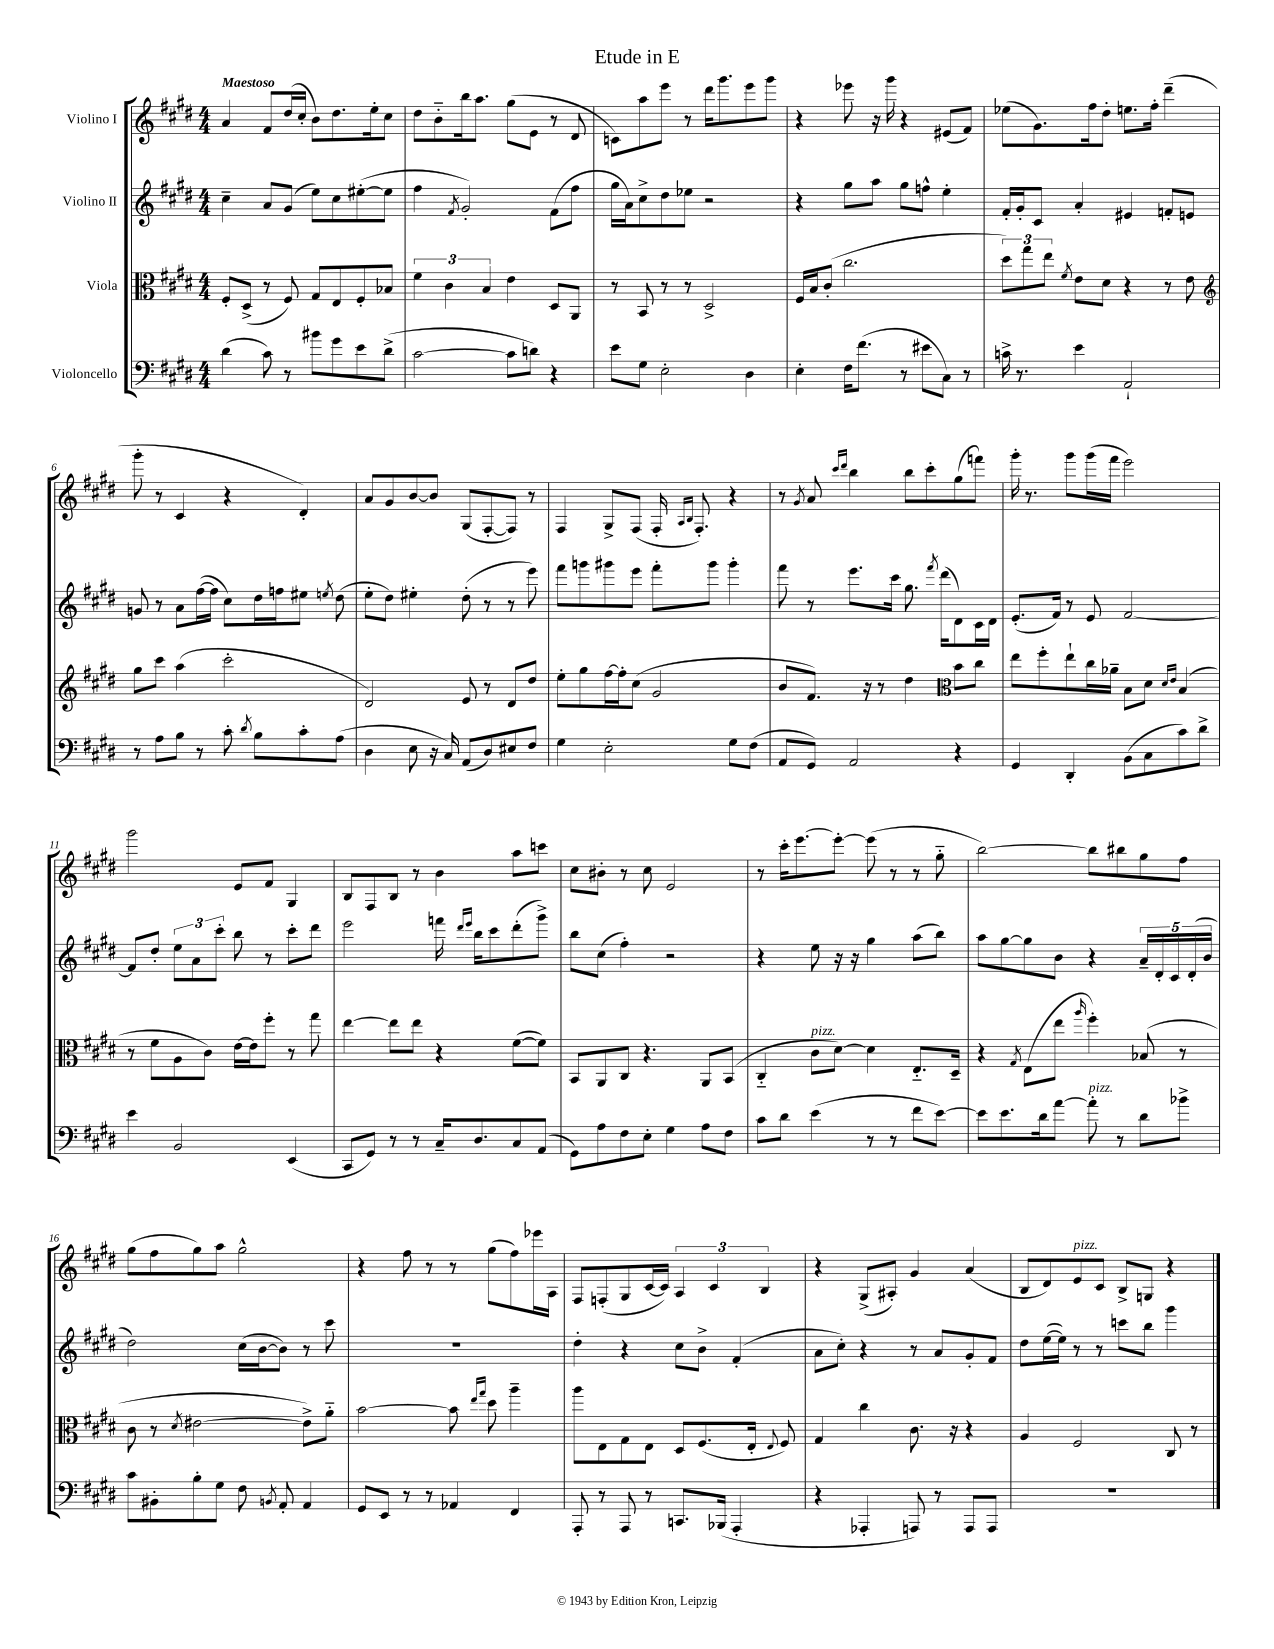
\header { title = "Etude in E" }
<<
\new StaffGroup <<
\new Staff = "s0" \with { instrumentName = "Violino I" } {
    \clef treble \key e \major \numericTimeSignature \time 4/4 \tempo "Maestoso"
    \autoBeamOff a'4 fis'8[ dis''16( cis''16]-. b'8[) dis''8. e''16-. cis''8] |
    dis''8[ b'8-_ b''16 a''8.] gis''8[( e'8] r8 dis'8 |
    c'8[) a''8 e'''8] r8 dis'''16[ gis'''8. e'''8 gis'''8] |
    r4 ees'''8 r16 gis'''16 r4 eis'8[( fis'8]) |
    ees''8[( gis'8.) fis''16 dis''8]-. e''8.[ fis''16]-. dis'''4--( |
    gis'''8-. r8 cis'4 r4 dis'4-.) |
    a'8[ gis'8 b'8~ b'8] gis8[( fis8~-. fis8]) r8 |
    fis4 gis8[-> fis8]( fis16-. \grace { a16[ b16] } fis8.-.) r4 |
    r8 \acciaccatura { gis'8 } a'8 \grace { cis'''16[ dis'''16] } b''4 b''8[ cis'''8-. gis''8( f'''8]) |
    gis'''16-. r8. gis'''8[ gis'''16( fis'''16] e'''2) |
    gis'''2 e'8[ fis'8] gis4 |
    b8[ fis8 b8] r8 b'4 a''8[ c'''8] |
    cis''8[ bis'8]-. r8 cis''8 e'2 |
    r8 cis'''16[-. e'''8.~ e'''8]~-. e'''8( r8 r8 gis''8-_ |
    b''2~) b''8[ bis''8 gis''8 fis''8] |
    gis''8[( fis''8 gis''8) a''8] gis''2-^ |
    r4 fis''8 r8 r8 gis''8[( fis''8) ees'''16 a16] |
    fis8[ f8-.( gis8 cis'16~ cis'16]) \tuplet 3/2 { a4 cis'4 b4 } |
    r4 gis8[->( ais8]-.) gis'4 a'4( |
    b8[ dis'8) e'8^\markup { \italic "pizz." } cis'8] b8[-> g8] r4 \bar "|." |
}
\new Staff = "s1" \with { instrumentName = "Violino II" } {
    \clef treble \key e \major \numericTimeSignature \time 4/4
    \autoBeamOff cis''4-- a'8[ gis'8]( e''8[) cis''8 eis''8~-.( eis''8] |
    fis''4 \acciaccatura { fis'8 } gis'2-.) fis'8[( fis''8] |
    gis''16[ a'16) cis''8-> dis''8 ees''8] r2 |
    r4 gis''8[ a''8] gis''8[ f''8]-^ e''4-. |
    fis'16[-. gis'16-. cis'8] a'4-. eis'4 f'8[-. e'8] |
    g'8 r8 a'8[ fis''16~( fis''16] cis''8[) dis''16 f''16 eis''8] \acciaccatura { e''8 } dis''8( |
    e''8[-. dis''8]) eis''4-. dis''8-.( r8 r8 e'''8) |
    fis'''8[ g'''8 gis'''8 e'''8] fis'''8[-. gis'''8] gis'''4-. |
    fis'''8 r8 e'''8.[ cis'''16] gis''8. \acciaccatura { fis'''8 } dis'''16[( dis'8) cis'16 dis'16] |
    e'8.[-.( fis'16]) r8 e'8 fis'2~ |
    fis'8[ dis''8]-. \tuplet 3/2 { e''8[ a'8 cis'''8]-. } b''8 r8 cis'''8[-. dis'''8] |
    e'''2 f'''16 \grace { dis'''16[ e'''16] } b''16[ cis'''8 dis'''8-.( gis'''8]->) |
    b''8[ cis''8]( fis''4-.) r2 |
    r4 e''8 r16 r16 gis''4 a''8[( b''8]) |
    a''8[ gis''8~ gis''8 b'8] r4 \tuplet 5/4 { a'16[-- dis'16-. cis'16 dis'16-.( b'16] } |
    dis''2) cis''16[( b'16~ b'8]) r8 cis'''8 |
    R1 |
    dis''4-. r4 cis''8[ b'8]-> fis'4-.( |
    a'8[ cis''8]-.) r4 r8 a'8[ gis'8-. fis'8] |
    dis''8[ e''16~( e''16]) r8 r8 c'''8[ b''8] gis'''4 \bar "|." |
}
\new Staff = "s2" \with { instrumentName = "Viola" } {
    \clef alto \key e \major \numericTimeSignature \time 4/4
    \autoBeamOff fis8[-. dis8]->( r8 fis8) gis8[ e8 fis8-. bes8] |
    \tuplet 3/2 { fis'4 cis'4 b4 } e'4 dis8[ a,8] |
    r8 b,8 r8 r8 dis2-> |
    fis16[ b16 cis'8]-.( cis''2. |
    \tuplet 3/2 { dis''8[) gis''8 e''8] } \acciaccatura { fis'8 } e'8[ dis'8] r4 r8 e'8 |
    \clef treble gis''8[ cis'''8] a''4( cis'''2-. |
    dis'2) e'8 r8 dis'8[ dis''8] |
    e''8[-. gis''8 fis''16~ fis''16-. cis''8]( gis'2 |
    b'8[ fis'8.]) r16 r8 dis''4 \clef alto b'8[ cis''8] |
    e''8[ fis''8-. e''8-! cis''16 aes'16]-- b8[ dis'8] \grace { dis'16[ e'16] } b4( |
    r8 fis'8[ a8 cis'8]) e'16[~ e'16 fis''8]-. r8 gis''8 |
    e''4~ e''8[ e''8] r4 fis'8[~( fis'8]) |
    b,8[ a,8 cis8] r4. a,8[ b,8]( |
    cis4-_ cis'8[^\markup { \italic "pizz." } dis'8]~) dis'4 e8.[-_ dis16]-- |
    r4 \acciaccatura { gis8 } e8[( e''8] \grace { a''16 } fis''4-.) bes8( r8 |
    cis'8 r8 \acciaccatura { dis'8 } eis'2~ eis'8[->) a'8]-_ |
    b'2~ b'8 \grace { e''16[ gis''16] } dis''8 a''4-- |
    a''8[ e8 gis8 e8] dis8[ fis8.( e16]-. \appoggiatura { e8 } fis8) |
    gis4 cis''4 cis'8. r16 r4 |
    a4 fis2 cis8 r8 \bar "|." |
}
\new Staff = "s3" \with { instrumentName = "Violoncello" } {
    \clef bass \key e \major \numericTimeSignature \time 4/4
    \autoBeamOff dis'4( cis'8) r8 bis'8[ gis'8 e'8 dis'8]->( |
    cis'2~ cis'8[ d'8]) r4 |
    e'8[ gis8] e2-. dis4 |
    e4-. fis16[ fis'8.]( r8 eis'8[ cis8]) r8 |
    c'16-> r8. e'4 a,2-! |
    r8 a8[ b8] r8 cis'8-. \acciaccatura { dis'8 } b8[ cis'8-. a8]( |
    dis4 e8 r16 cis16) a,8[( dis8) eis8 fis8] |
    gis4 e2-. gis8[ fis8]( |
    a,8[ gis,8]) a,2 r4 |
    gis,4 dis,4-. b,8[( cis8 cis'8) dis'8]-> |
    e'4 b,2 e,4( |
    cis,8[ gis,8]) r8 r8 cis16[-- dis8. cis8 a,8]( |
    gis,8[) a8 fis8 e8]-. gis4 a8[ fis8] |
    cis'8[ dis'8] e'4( r8 r8 fis'8[ e'8]~) |
    e'8[ e'8. dis'16 a'8]~ a'8-.^\markup { \italic "pizz." } r8 dis'8[ bes'8]-> |
    cis'8[ bis,8-. b8-. gis8] fis8 \acciaccatura { b,8 } a,8-. a,4 |
    gis,8[ e,8] r8 r8 aes,4 fis,4 |
    a,,8-. r8 a,,8 r8 c,8.[ bes,,16]( a,,4-. |
    r4 aes,,4-. a,,8) r8 a,,8[ a,,8] |
    R1 \bar "|." |
}
>>
>>
